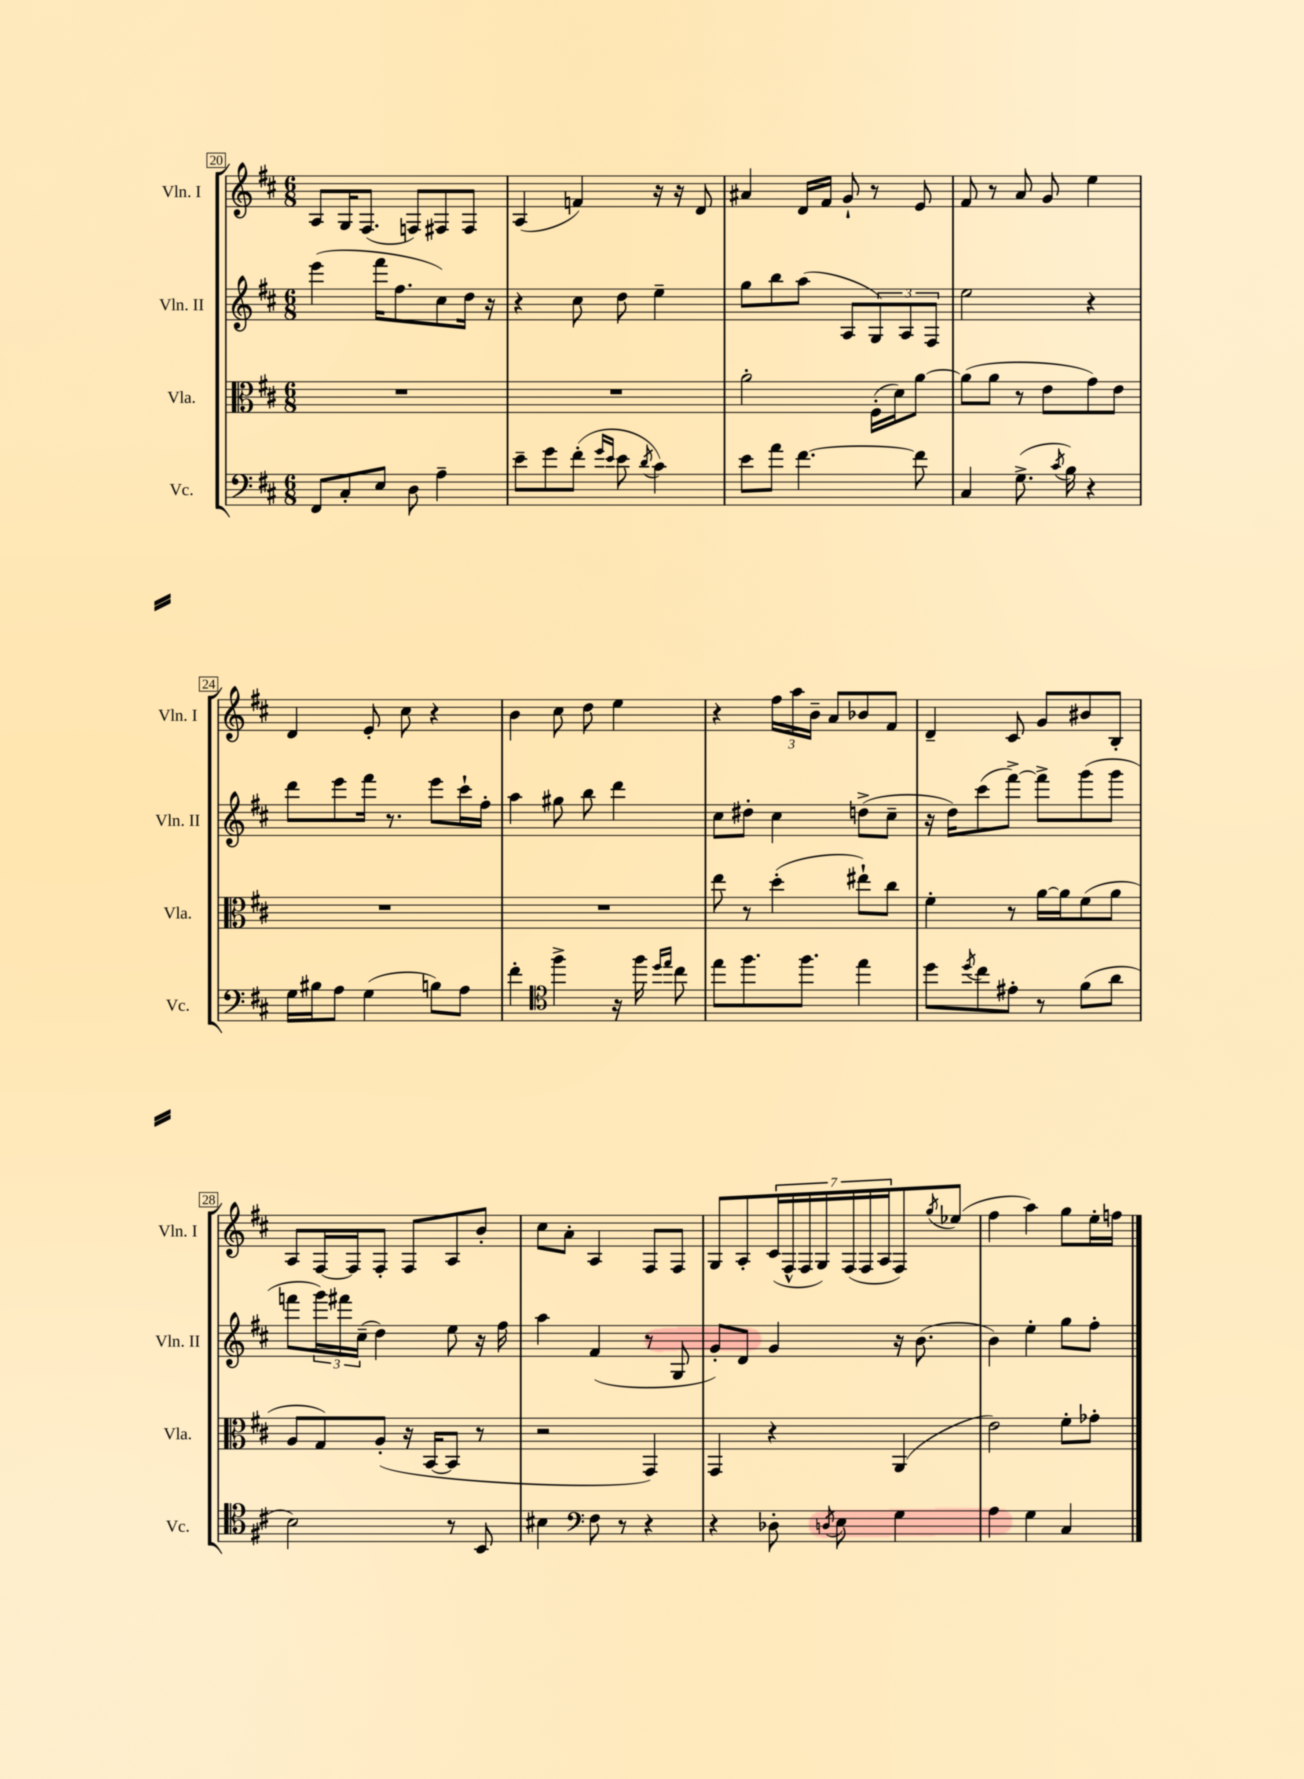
<<
\new StaffGroup <<
\new Staff = "s0" \with { instrumentName = "Vln. I" shortInstrumentName = "Vln. I" } {
    \clef treble \key d \major \numericTimeSignature \time 6/8
    a8 g16 fis8.( f8) fis8 fis8 |
    a4( f'4) r16 r16 d'8 |
    ais'4 d'16 fis'16 g'8-! r8 e'8 |
    fis'8 r8 a'8 g'8 e''4 |
    d'4 e'8-. cis''8 r4 |
    b'4 cis''8 d''8 e''4 |
    r4 \tuplet 3/2 { fis''16 a''16 b'16-- } a'8 bes'8 fis'8 |
    d'4-- cis'8 g'8 bis'8 b8-. |
    a8 fis16~ fis16 fis8-. fis8 a8 b'8-. |
    cis''8 a'8-. a4 fis8 fis8 |
    g8 a8-. \tuplet 7/4 { cis'16( fis16-^ fis16 g16) fis16( fis16 a16 } fis8) \acciaccatura { g''8 } ees''8( |
    fis''4 a''4) g''8 e''16-. f''16 \bar "|." |
}
\new Staff = "s1" \with { instrumentName = "Vln. II" shortInstrumentName = "Vln. II" } {
    \clef treble \key d \major \numericTimeSignature \time 6/8
    e'''4( fis'''16 fis''8. cis''8) d''16 r16 |
    r4 cis''8 d''8 e''4-- |
    g''8 b''8 a''8( a8 \tuplet 3/2 { g8) a8 fis8 } |
    e''2 r4 |
    d'''8 e'''8 fis'''16 r8. e'''8 cis'''16-! fis''16-. |
    a''4 gis''8 b''8 d'''4 |
    cis''8 dis''8-. cis''4 d''8->( cis''8-- |
    r16 d''16) cis'''8( fis'''8~->) fis'''8-> g'''8( g'''8 |
    f'''8 \tuplet 3/2 { g'''16) fis'''16 cis''16--( } d''4) e''8 r16 fis''16 |
    a''4 fis'4( r8 g8 |
    g'8-.) d'8 g'4 r16 b'8.( |
    b'4) e''4-. g''8 fis''8-. \bar "|." |
}
\new Staff = "s2" \with { instrumentName = "Vla." shortInstrumentName = "Vla." } {
    \clef alto \key d \major \numericTimeSignature \time 6/8
    R2. |
    R2. |
    a'2-. fis16-.( d'16) a'8~ |
    a'8( a'8 r8 e'8 g'8) e'8 |
    R2. |
    R2. |
    e''8 r8 d''4-.( eis''8-!) cis''8 |
    fis'4-. r8 a'16~ a'16 fis'8( a'8 |
    a8 g8) a8-.( r16 b,16~ b,8 r8 |
    r2 g,4) |
    g,4 r4 a,4( |
    e'2) fis'8-. ges'8-. \bar "|." |
}
\new Staff = "s3" \with { instrumentName = "Vc." shortInstrumentName = "Vc." } {
    \clef bass \key d \major \numericTimeSignature \time 6/8
    fis,8 cis8-. e8 d8 a4-- |
    e'8-- g'8 fis'8-.( \grace { g'16 e'16 } e'8 \acciaccatura { d'8 } cis'4) |
    e'8 a'8 fis'4.~ fis'8 |
    cis4 g8.->( \acciaccatura { cis'8 } b16) r4 |
    g16 bis16 a8 g4( b8) a8 |
    fis'4-. \clef tenor fis''4-> r16 fis''16 \grace { d''16 e''16 } cis''8 |
    e''8 fis''8. fis''8. e''4 |
    d''8 \acciaccatura { d''8 } cis''8 eis'8-. r8 fis'8( a'8 |
    b2) r8 b,8 |
    bis4 \clef bass fis8 r8 r4 |
    r4 des8-. \acciaccatura { d8 } e8 g4 |
    a4 g4 cis4 \bar "|." |
}
>>
>>
\layout { \context { \Score currentBarNumber = #20 \override BarNumber.stencil = #(make-stencil-boxer 0.1 0.3 ly:text-interface::print) } }
